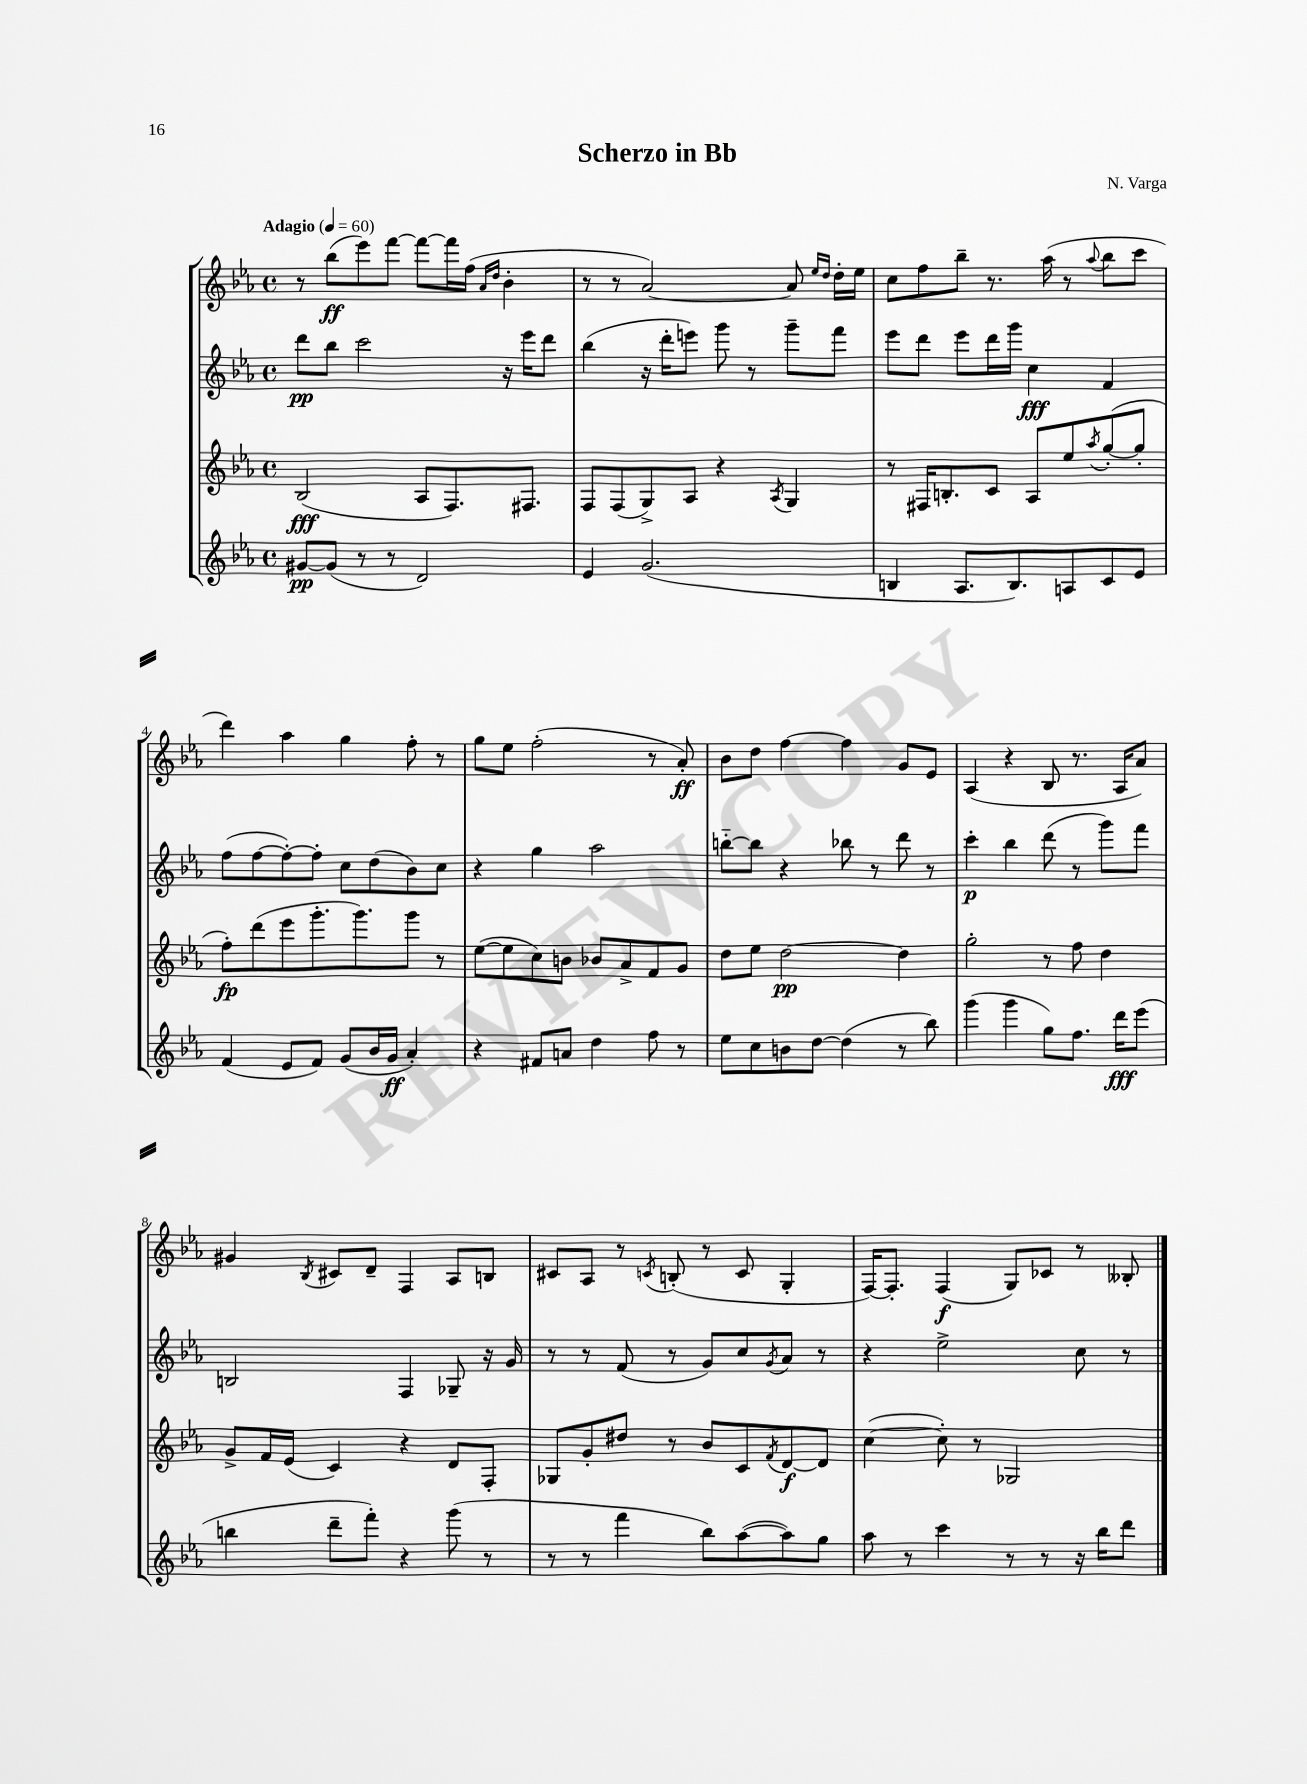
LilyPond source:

\header { title = "Scherzo in Bb" composer = "N. Varga" }
<<
\new StaffGroup <<
\new Staff = "s0" {
    \clef treble \key ees \major \defaultTimeSignature \time 4/4 \tempo "Adagio" 4 = 60
    r8 bes''8\ff( ees'''8) f'''8~ f'''8~ f'''16 f''16( \grace { aes'16 d''16 } bes'4-. |
    r8 r8 aes'2~) aes'8 \grace { ees''16 d''16 } d''16-. ees''16 |
    c''8 f''8 bes''8-- r8. aes''16( r8 \appoggiatura { aes''8 } bes''8 c'''8 |
    d'''4) aes''4 g''4 f''8-. r8 |
    g''8 ees''8 f''2-.( r8 aes'8-.\ff) |
    bes'8 d''8 f''4~ f''4 g'8 ees'8 |
    aes4( r4 bes8 r8. aes16 aes'8) |
    gis'4 \acciaccatura { bes8 } cis'8 d'8-- f4 aes8 b8 |
    cis'8 aes8 r8 \acciaccatura { c'8 } b8-.( r8 c'8 g4-. |
    f16~) f8.-. f4\f( g8) ces'8 r8 beses8-. \bar "|." |
}
\new Staff = "s1" {
    \clef treble \key ees \major \defaultTimeSignature \time 4/4
    d'''8\pp bes''8 c'''2 r16 ees'''16 d'''8 |
    bes''4( r16 d'''16-. e'''8) g'''8 r8 g'''8-- f'''8 |
    ees'''8 d'''8 ees'''8 d'''16 g'''16 c''4\fff f'4 |
    f''8( f''8~ f''8~-.) f''8-. c''8 d''8( bes'8) c''8 |
    r4 g''4 aes''2 |
    b''8~-_ b''8 r4 bes''8 r8 d'''8 r8 |
    c'''4-.\p bes''4 d'''8( r8 g'''8) f'''8 |
    b2 f4 ges8-- r16 g'16 |
    r8 r8 f'8( r8 g'8) c''8 \acciaccatura { g'8 } aes'8 r8 |
    r4 ees''2-> c''8 r8 \bar "|." |
}
\new Staff = "s2" {
    \clef treble \key ees \major \defaultTimeSignature \time 4/4
    bes2\fff( aes8 f8.) fis8. |
    f8 f8( g8->) aes8 r4 \acciaccatura { aes8 } g4 |
    r8 fis16 b8.-. c'8 aes8 ees''8 \acciaccatura { aes''8 } g''8~-.( g''8-. |
    f''8-.\fp) d'''8( ees'''8 g'''8.-. g'''8.) g'''8 r8 |
    ees''8~( ees''8 c''8) b'8 bes'8 aes'8-> f'8 g'8 |
    d''8 ees''8 d''2~\pp d''4 |
    g''2-. r8 f''8 d''4 |
    g'8-> f'16 ees'16( c'4) r4 d'8 f8-. |
    ges8 g'8-. dis''8 r8 bes'8 c'8 \acciaccatura { f'8 } d'8~\f d'8 |
    c''4~( c''8-.) r8 ges2 \bar "|." |
}
\new Staff = "s3" {
    \clef treble \key ees \major \defaultTimeSignature \time 4/4
    gis'8~\pp gis'8( r8 r8 d'2) |
    ees'4 g'2.( |
    b4 aes8. b8.) a8 c'8 ees'8 |
    f'4( ees'8 f'8) g'8( bes'16 g'16\ff aes'4-.) |
    r4 fis'8 a'8 d''4 f''8 r8 |
    ees''8 c''8 b'8 d''8~ d''4( r8 bes''8) |
    g'''4( g'''4 g''8) f''8. d'''16\fff ees'''8( |
    b''4 d'''8-- f'''8-.) r4 g'''8( r8 |
    r8 r8 f'''4 bes''8) aes''8~( aes''8) g''8 |
    aes''8 r8 c'''4 r8 r8 r16 bes''16 d'''8 \bar "|." |
}
>>
>>
